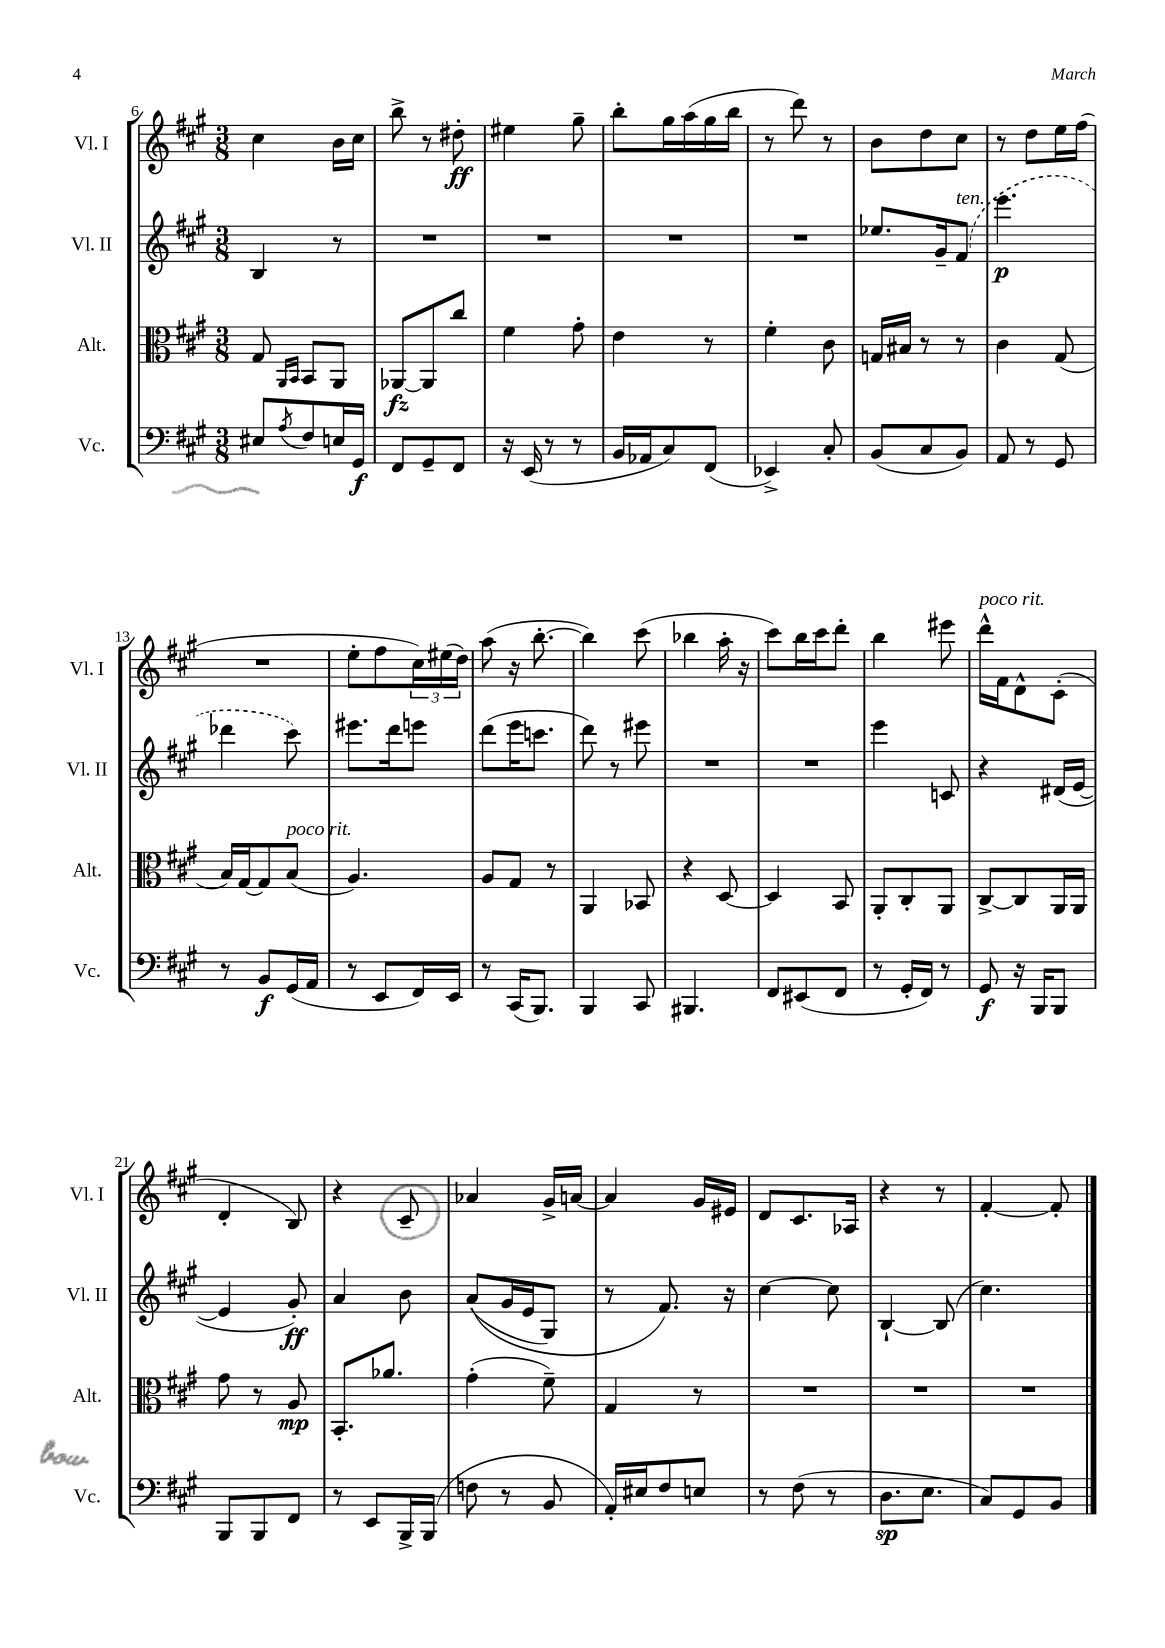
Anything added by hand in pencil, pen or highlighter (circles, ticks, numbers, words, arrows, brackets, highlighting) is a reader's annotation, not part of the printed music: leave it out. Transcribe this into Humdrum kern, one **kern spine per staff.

**kern	**dynam	**kern	**dynam	**kern	**dynam	**kern	**dynam
*part4	*part4	*part3	*part3	*part2	*part2	*part1	*part1
*staff4	*staff4	*staff3	*staff3	*staff2	*staff2	*staff1	*staff1
*I"Vc.	*	*I"Alt.	*	*I"Vl. II	*	*I"Vl. I	*
*I'Vc.	*	*I'Alt.	*	*I'Vl. II	*	*I'Vl. I	*
*clefF4	*	*clefC3	*	*clefG2	*	*clefG2	*
*k[f#c#g#]	*	*k[f#c#g#]	*	*k[f#c#g#]	*	*k[f#c#g#]	*
*M3/8	*	*M3/8	*	*M3/8	*	*M3/8	*
=6	=6	=6	=6	=6	=6	=6	=6
8E#X/L	.	8G#/	.	4B/	.	4cc#\	.
.	.	16qqAA/LL	.	.	.	.	.
8qA/	.	16qqBB/JJ	.	.	.	.	.
8F#/	.	8BB/L	.	.	.	.	.
16En/L	.	8AA/J	.	8r	.	16b\LL	.
16GG#/JJ	f	.	.	.	.	16cc#\JJ	.
=7	=7	=7	=7	=7	=7	=7	=7
8FF#/L	.	[8AA-X/L	fz	4.r	.	8bb^\	.
8GG#~/	.	8AA-/]	.	.	.	8r	.
8FF#/J	.	8cc#/J	.	.	.	8dd#X'\	ff
=8	=8	=8	=8	=8	=8	=8	=8
16r	.	4f#\	.	4.r	.	4ee#X\	.
(16EE/	.	.	.	.	.	.	.
8r	.	.	.	.	.	.	.
8r	.	8g#'\	.	.	.	8gg#~\	.
=9	=9	=9	=9	=9	=9	=9	=9
16BB/LL	.	4e\	.	4.r	.	8bb'\L	.
16AA-X/J	.	.	.	.	.	.	.
8C#/)	.	.	.	.	.	16gg#\L	.
.	.	.	.	.	.	(16aa\	.
(8FF#/J	.	8r	.	.	.	16gg#\	.
.	.	.	.	.	.	16bb\JJ	.
=10	=10	=10	=10	=10	=10	=10	=10
4EE-X^/)	.	4f#'\	.	4.r	.	8r	.
.	.	.	.	.	.	8ddd\)	.
8C#'/	.	8c#\	.	.	.	8r	.
=11	=11	=11	=11	=11	=11	=11	=11
(8BB/L	.	16Gn/LL	.	8.ee-X/L	.	8b\L	.
.	.	16B#X/JJ	.	.	.	.	.
8C#/	.	8r	.	.	.	8dd\	.
.	.	.	.	16g#~/k	.	.	.
!	!	!	!	!LO:TX:a:i:t=ten.	!	!	!
8BB/J)	.	8r	.	(8f#/J	.	8cc#\J	.
=12	=12	=12	=12	=12	=12	=12	=12
8AA/	.	4c#\	.	4.eee\	p	8r	.
8r	.	.	.	.	.	8dd\L	.
8GG#/	.	(8G#/	.	.	.	16ee\L	.
.	.	.	.	.	.	(16ff#\JJ	.
!!LO:LB:g=z
=13	=13	=13	=13	=13	=13	=13	=13
8r	.	16B/LL)	.	4ddd-X\	.	4.r	.
.	.	[16G#/J	.	.	.	.	.
8BB/L	f	8G#/]	.	.	.	.	.
!	!	!LO:TX:a:i:t=poco rit.	!	!	!	!	!
(16GG#/L	.	(8B/J	.	8ccc#\)	.	.	.
16AA/JJ	.	.	.	.	.	.	.
=14	=14	=14	=14	=14	=14	=14	=14
8r	.	4.A/)	.	8.eee#X\L	.	8ee'\L	.
8EE/L	.	.	.	.	.	8ff#\	.
.	.	.	.	16ddd\k	.	.	.
16FF#/L)	.	.	.	8eeen\J	.	24cc#\L)	.
.	.	.	.	.	.	(24ee#X\	.
16EE/JJ	.	.	.	.	.	.	.
.	.	.	.	.	.	24dd\JJ)	.
=15	=15	=15	=15	=15	=15	=15	=15
8r	.	8A/L	.	(8ddd\L	.	(8aa\	.
(16CC#/KL	.	8G#/J	.	16eee\K	.	16r	.
8.BBB/J)	.	.	.	8.cccn\J	.	[8.bb'\	.
.	.	8r	.	.	.	.	.
=16	=16	=16	=16	=16	=16	=16	=16
4BBB/	.	4AA/	.	8ddd\)	.	4bb\])	.
.	.	.	.	8r	.	.	.
8CC#/	.	8BB-X/	.	8eee#X\	.	(8ccc#\	.
=17	=17	=17	=17	=17	=17	=17	=17
4.BBB#X/	.	4r	.	4.r	.	4bb-X\	.
.	.	[8D/	.	.	.	16aa'\	.
.	.	.	.	.	.	16r	.
=18	=18	=18	=18	=18	=18	=18	=18
8FF#/L	.	4D/]	.	4.r	.	8ccc#\L)	.
(8EE#X/	.	.	.	.	.	16bb\L	.
.	.	.	.	.	.	16ccc#\J	.
8FF#/J	.	8BB/	.	.	.	8ddd'\J	.
=19	=19	=19	=19	=19	=19	=19	=19
8r	.	8AA'/L	.	4eee\	.	4bb\	.
16GG#'/LL	.	8C#'/	.	.	.	.	.
16FF#/JJ)	.	.	.	.	.	.	.
8r	.	8AA/J	.	8cn/	.	8eee#X\	.
=20	=20	=20	=20	=20	=20	=20	=20
!	!	!	!	!	!	!LO:TX:a:i:t=poco rit.	!
8GG#/	f	[8C#^/L	.	4r	.	16ddd^^\LL	.
.	.	.	.	.	.	16f#\J	.
16r	.	8C#/]	.	.	.	8d^^\	.
16BBB/KL	.	.	.	.	.	.	.
8BBB/J	.	16AA/L	.	(16d#X/LL	.	(8c#'\J	.
.	.	16AA/JJ	.	[16e/JJ	.	.	.
!!LO:LB:g=z
=21	=21	=21	=21	=21	=21	=21	=21
8BBB/L	.	8g#\	.	4e/]	.	4d'/	.
8BBB/	.	8r	.	.	.	.	.
8FF#/J	.	8A/	mp	8g#'/)	ff	8B/)	.
=22	=22	=22	=22	=22	=22	=22	=22
8r	.	8.BB'/L	.	4a/	.	4r	.
8EE/L	.	.	.	.	.	.	.
.	.	8.a-X/J	.	.	.	.	.
16BBB^/L	.	.	.	8b\	.	8c#~/	.
(16BBB/JJ	.	.	.	.	.	.	.
=23	=23	=23	=23	=23	=23	=23	=23
8Fn\	.	(4g#'\	.	((8a/L	.	4a-X/	.
8r	.	.	.	16g#/L	.	.	.
.	.	.	.	16e/J	.	.	.
8BB/	.	8f#~\)	.	8G#/J)	.	16g#^/LL	.
.	.	.	.	.	.	[16an/JJ	.
=24	=24	=24	=24	=24	=24	=24	=24
16AA'/LL)	.	4G#/	.	8r	.	4a/]	.
16E#X/J	.	.	.	.	.	.	.
8F#/	.	.	.	8.f#/)	.	.	.
8En/J	.	8r	.	.	.	16g#/LL	.
.	.	.	.	16r	.	16e#X/JJ	.
=25	=25	=25	=25	=25	=25	=25	=25
8r	.	4.r	.	[4cc#\	.	8d/L	.
(8F#\	.	.	.	.	.	8.c#/	.
8r	.	.	.	8cc#\]	.	.	.
.	.	.	.	.	.	16A-X/Jk	.
=26	=26	=26	=26	=26	=26	=26	=26
8.D\L	sp	4.r	.	[4B`/	.	4r	.
8.E\J	.	.	.	.	.	.	.
.	.	.	.	(8B/]	.	8r	.
=27	=27	=27	=27	=27	=27	=27	=27
8C#/L)	.	4.r	.	4.cc#\)	.	[4f#'/	.
8GG#/	.	.	.	.	.	.	.
8BB/J	.	.	.	.	.	8f#'/]	.
==	==	==	==	==	==	==	==
*-	*-	*-	*-	*-	*-	*-	*-
